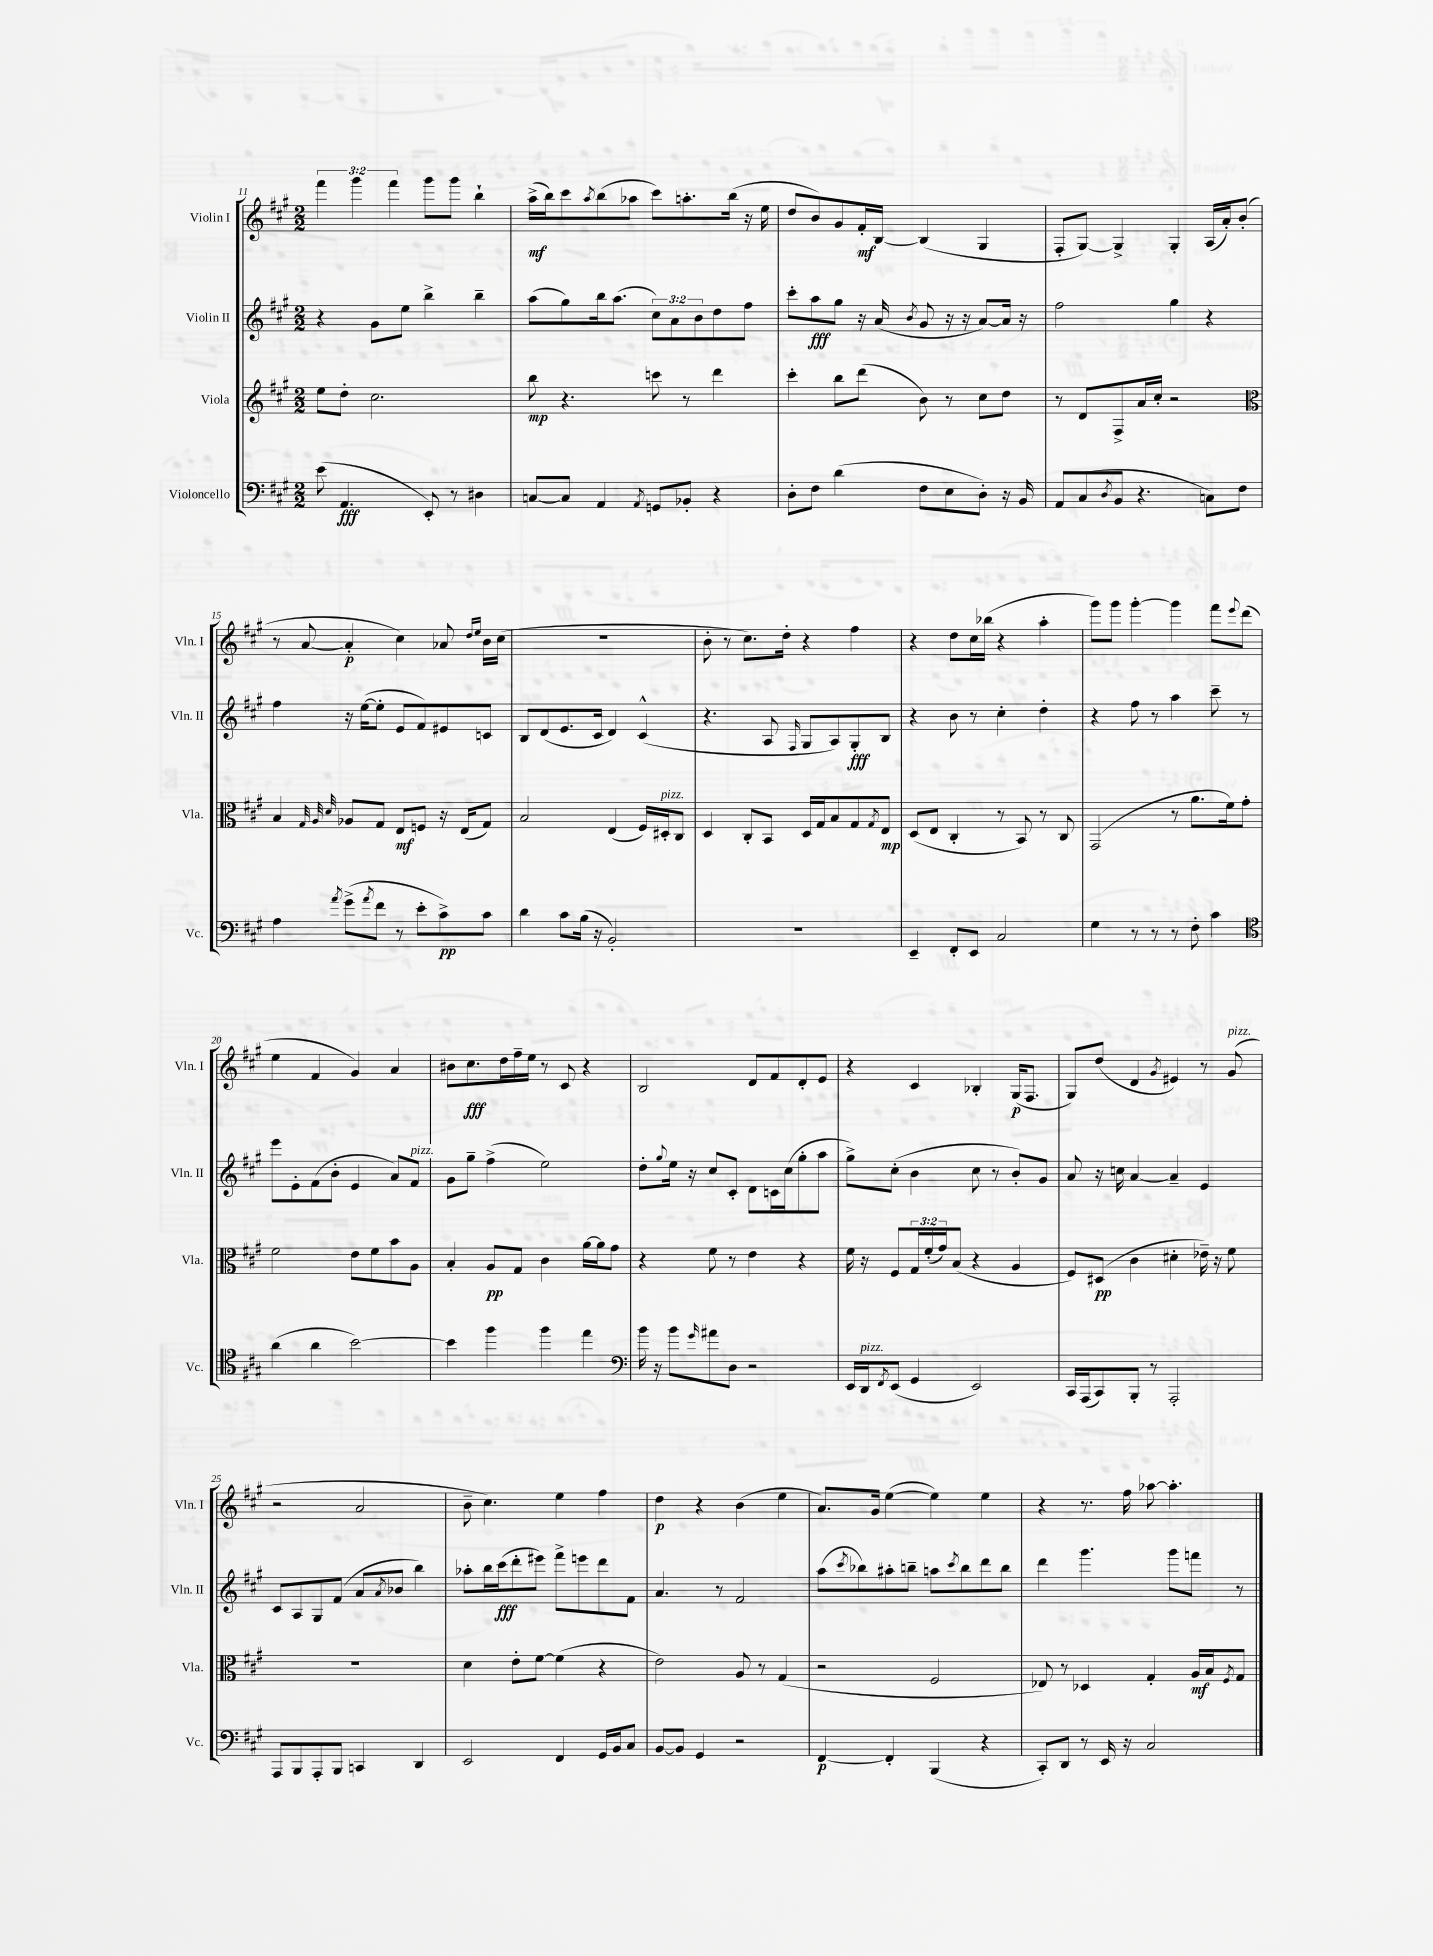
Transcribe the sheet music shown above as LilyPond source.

<<
\new StaffGroup <<
\new Staff = "s0" \with { instrumentName = "Violin I" shortInstrumentName = "Vln. I" } {
    \clef treble \key a \major \numericTimeSignature \time 2/2 \override Staff.TupletNumber.text = #tuplet-number::calc-fraction-text
    \tuplet 3/2 { fis'''4 gis'''4 fis'''4 } gis'''8 gis'''8 b''4-! |
    a''16->\mf( b''16) cis'''8 \acciaccatura { a''8 } b''8( aes''8 cis'''8) a''8.-. b''16( r16 e''16 |
    d''8 b'8) gis'8 fis'16-.\mf b16~ b4( gis4 |
    fis8-. gis8~) gis4-> gis4-. a16( a'16-.) b'8-.( |
    r8 a'8~ a'4-.\p cis''4) aes'8 \grace { d''16 e''16 } b'16 cis''16( |
    R1 |
    b'8-. r8 cis''8.) d''16-. r4 fis''4 |
    r4 d''8 cis''16 bes''16( r4 a''4-. |
    gis'''8) gis'''8 gis'''4~-. gis'''4 fis'''8 \appoggiatura { e'''8 } d'''8( |
    e''4 fis'4 gis'4) a'4 |
    bis'8 cis''8.\fff d''16 fis''16-- e''16 r8 cis'8 r4 |
    b2 d'8 fis'8 d'8-. e'8 |
    r4 cis'4 bes4-. gis16\p( fis8. |
    gis8) d''8( d'4 \acciaccatura { gis'8 } eis'4) r8 gis'8^\markup { \italic "pizz." }( |
    r2 a'2 |
    b'8-- cis''4.) e''4 fis''4 |
    d''4\p r4 b'4( e''4 |
    a'8.) gis'16 e''4~( e''4) e''4 |
    r4 r8. fis''16 aes''8~ aes''4.-. \bar "|." |
}
\new Staff = "s1" \with { instrumentName = "Violin II" shortInstrumentName = "Vln. II" } {
    \clef treble \key a \major \numericTimeSignature \time 2/2 \override Staff.TupletNumber.text = #tuplet-number::calc-fraction-text
    r4 gis'8 e''8 b''4-> b''4-- |
    a''8( gis''8) b''16 a''8.( \tuplet 3/2 { cis''8) a'8 b'8 } d''8 fis''8 |
    cis'''8-. a''8\fff gis''8 r16 a'16( \acciaccatura { b'8 } gis'8 r16 r16 a'8~) a'16 r16 |
    fis''2 gis''4 r4 |
    fis''4 r16 e''16~( e''8-. e'8 fis'8) eis'8 c'8 |
    b8 d'8( e'8. cis'16 d'4) cis'4-^( |
    r4. a8 \grace { fis16 } gis8 a8) gis8-.\fff b8 |
    r4 b'8 r8 cis''4-. d''4-. |
    r4 fis''8 r8 a''4 cis'''8-- r8 |
    e'''8 e'8-. fis'8( b'8-. e'4 a'8) fis'8^\markup { \italic "pizz." } |
    gis'8 gis''8-- fis''4->( e''2) |
    d''8-. \appoggiatura { gis''8 } e''16 r16 cis''8 cis'8-. d'8 c'16 cis''16( gis''8-. a''8 |
    gis''8->) cis''8-.( b'4 cis''8 r8 b'8-.) gis'8 |
    a'8 r16 c''16 a'4~ a'4-- e'4 |
    cis'8 a8 gis8 fis'8( a'8 \acciaccatura { a'8 } bes'8 b''4) |
    aes''8-. b''16 cis'''16\fff( d'''8-. eis'''8) fis'''8-> e'''8 d'''8 fis'8 |
    a'4. r8 fis'2 |
    a''8( \acciaccatura { cis'''8 } bes''8) ais''8-. b''8-- a''8 \acciaccatura { cis'''8 } b''8 d'''8 b''8 |
    d'''4 gis'''4. gis'''8 f'''8 r8 \bar "|." |
}
\new Staff = "s2" \with { instrumentName = "Viola" shortInstrumentName = "Vla." } {
    \clef treble \key a \major \numericTimeSignature \time 2/2 \override Staff.TupletNumber.text = #tuplet-number::calc-fraction-text
    e''8 d''8-. cis''2. |
    b''8\mp r4. c'''8 r8 d'''4 |
    cis'''4-. b''8 d'''8( b'8) r8 cis''8 d''8 |
    r8 d'8 fis8-> a'16 cis''16-. r2 |
    \clef alto b4 \grace { gis32 a32 d'32 } aes8 gis8 e8\mf f8 r16 e16( gis8) |
    b2 e4( fis16) dis16-.^\markup { \italic "pizz." } cis8 |
    d4 cis8-. b,8 d16 gis16 b8 gis8 \acciaccatura { gis8 } e8\mp |
    d8( e8 cis4-. r8 b,8) r8 cis8 |
    gis,2( r8 a'8. fis'16) gis'8-. |
    fis'2 e'8 fis'8 b'8 a8 |
    b4-. a8\pp gis8 cis'4 a'16~ a'16 gis'8 |
    r4 fis'8 r8 e'4 r4 |
    fis'16 r16 fis8 \tuplet 3/2 { gis16 fis'16-.( gis'16) } b8( r4 a4 |
    fis8) dis8\pp( cis'4 dis'4-. ees'16--) r16 fis'8 |
    R1 |
    d'4 e'8-. fis'8~ fis'4( r4 |
    e'2) a8 r8 gis4( |
    r2 fis2 |
    ees8) r8 des4 gis4-. a16\mf b16 \acciaccatura { fis8 } gis8 \bar "|." |
}
\new Staff = "s3" \with { instrumentName = "Violoncello" shortInstrumentName = "Vc." } {
    \clef bass \key a \major \numericTimeSignature \time 2/2
    e'8( a,4.\fff e,8-.) r8 dis4 |
    c8~ c8 a,4 \acciaccatura { a,8 } g,8 bes,8-. r4 |
    d8-. fis8 d'4( fis8 e8 d8-.) r16 b,16 |
    a,8 cis8( \acciaccatura { d8 } b,8 r4. c8) fis8 |
    a4 \acciaccatura { a'8 } gis'8->( \acciaccatura { a'8 } fis'8 r8 e'8-. cis'8->\pp) cis'8 |
    d'4 cis'8 b16( r16 b,2-.) |
    R1 |
    e,4-- fis,8-. e,8 cis2 |
    gis4 r8 r8 r8 fis8-. cis'4 |
    \clef tenor a'4( a'4 b'2~) |
    b'4 fis''4 fis''4 e''4 |
    \clef bass b'16 r16 b'8 \grace { gis'16 } ais'8 d8 r2 |
    e,16 d,16^\markup { \italic "pizz." } \acciaccatura { fis,8 } e,8( gis,4 e,2) |
    cis,16 a,,16( cis,8) b,,8-. r8 a,,2-. |
    a,,8 b,,8 a,,8-. b,,8 c,4 d,4 |
    e,2 fis,4 gis,16 b,16 cis8 |
    b,8~ b,8 gis,4 r2 |
    fis,4~\p fis,4-. b,,4( r4 |
    cis,8-.) d,8 r8 e,16 r16 cis2 \bar "|." |
}
>>
>>
\layout { \context { \Score currentBarNumber = #11 } }
